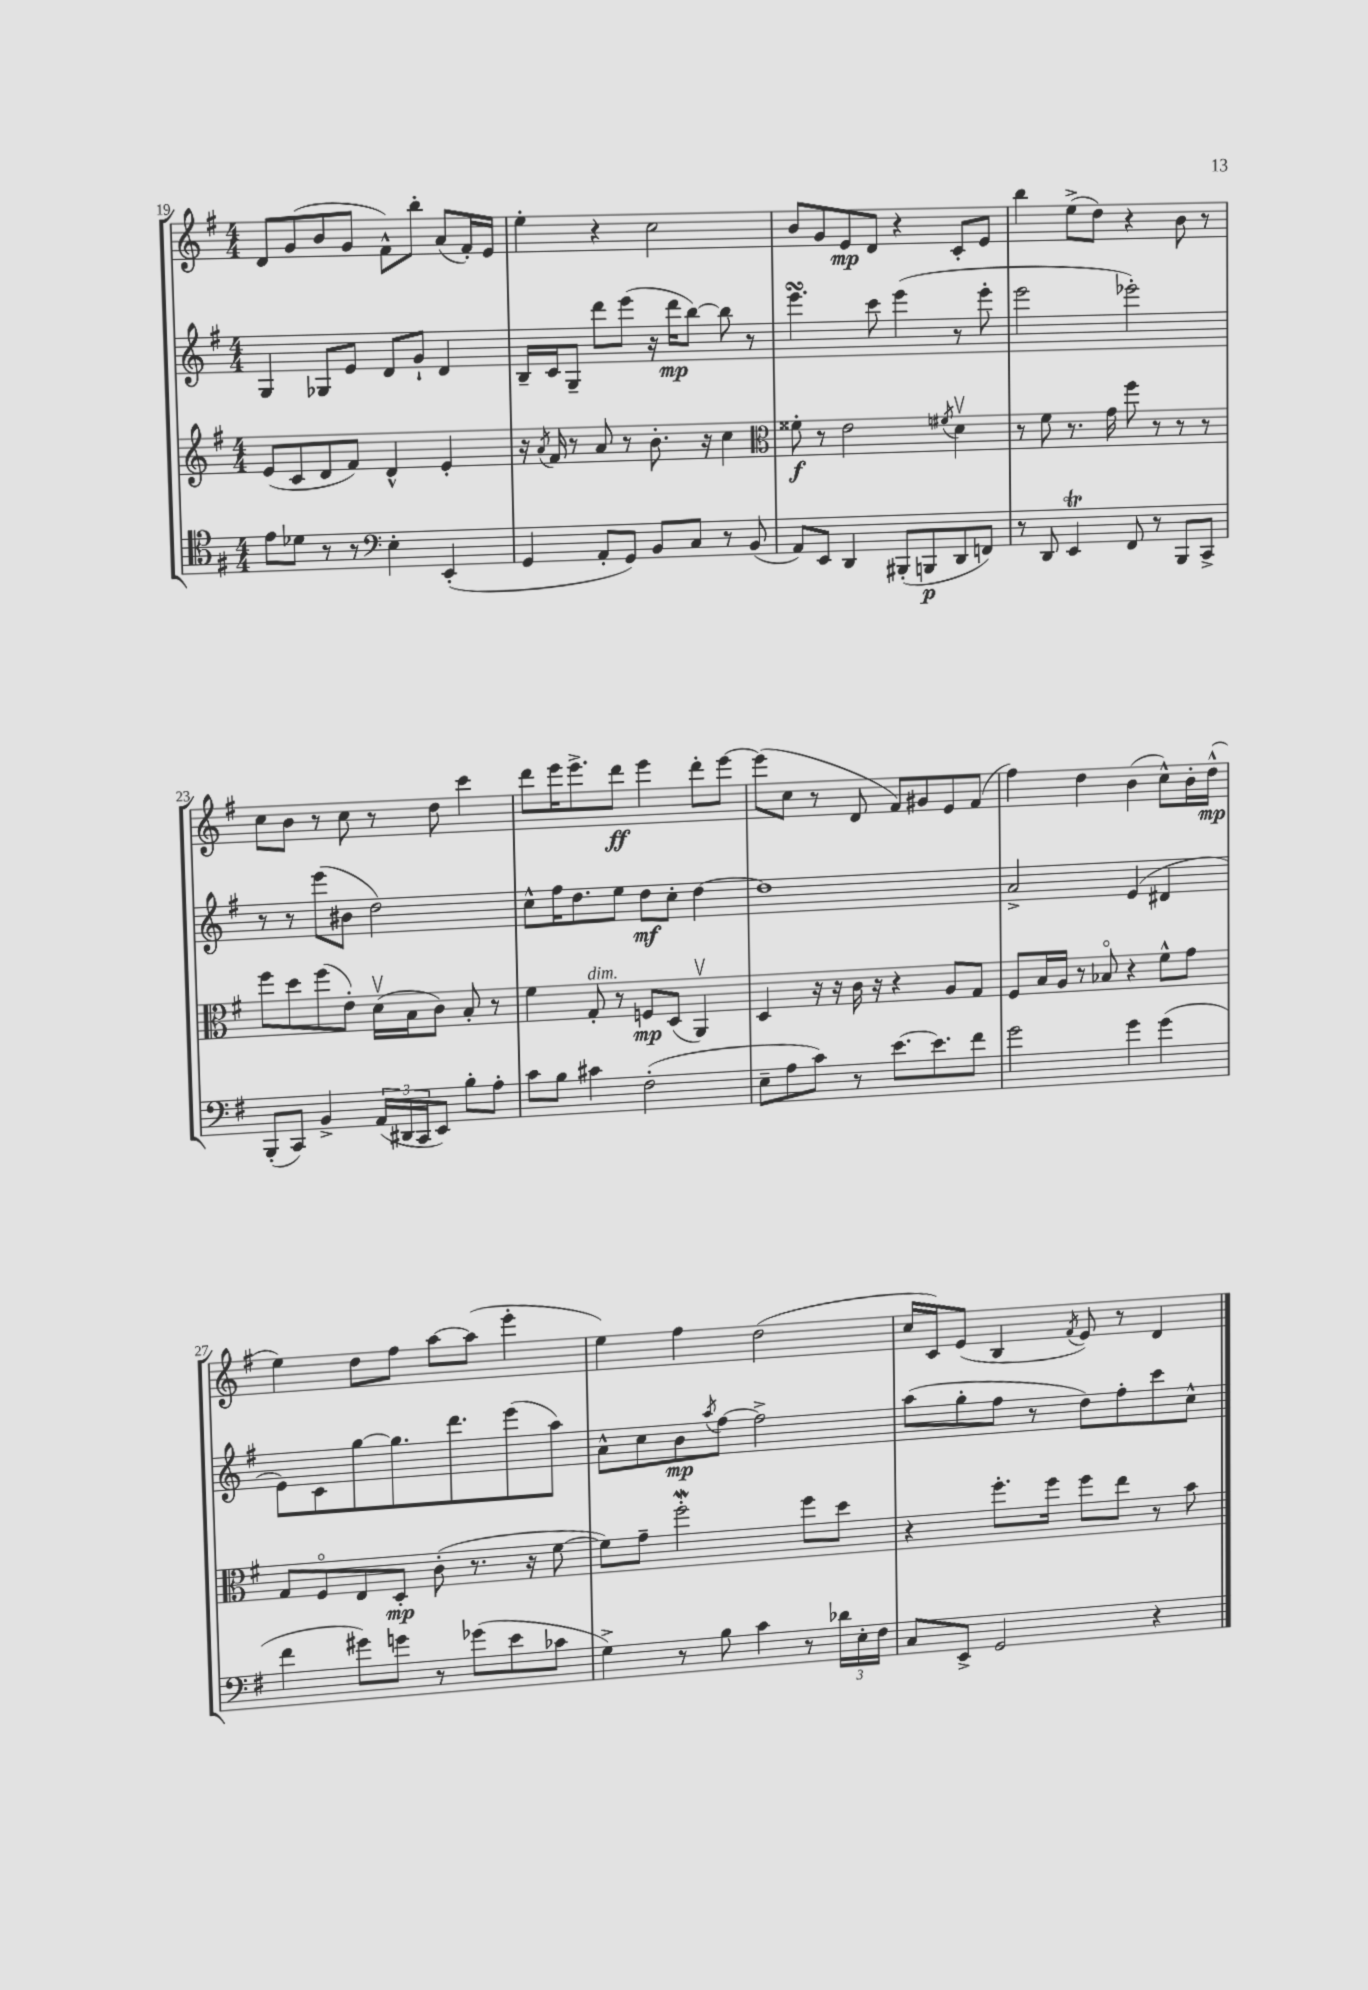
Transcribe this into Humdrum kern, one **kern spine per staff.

**kern	**dynam	**kern	**dynam	**kern	**dynam	**kern	**dynam
*part4	*part4	*part3	*part3	*part2	*part2	*part1	*part1
*staff4	*staff4	*staff3	*staff3	*staff2	*staff2	*staff1	*staff1
*clefC4	*	*clefG2	*	*clefG2	*	*clefG2	*
*k[f#]	*	*k[f#]	*	*k[f#]	*	*k[f#]	*
*M4/4	*	*M4/4	*	*M4/4	*	*M4/4	*
=19	=19	=19	=19	=19	=19	=19	=19
8e\L	.	(8e/L	.	4G/	.	8d/L	.
8d-X\J	.	8c/	.	.	.	(8g/	.
8r	.	8d/	.	8G-X/L	.	8b/	.
8r	.	8f#/J)	.	8e/J	.	8g/J	.
*clefF4	*	*	*	*	*	*	*
4E'\	.	4d^^/	.	8d/L	.	8f#^^\L)	.
.	.	.	.	8g`/J	.	8bb'\J	.
(4EE'/	.	4e'/	.	4d/	.	(8a/L	.
.	.	.	.	.	.	16f#'/L)	.
.	.	.	.	.	.	16e/JJ	.
=20	=20	=20	=20	=20	=20	=20	=20
4GG/	.	16r	.	16B~/LL	.	4ee'\	.
.	.	8qa/	.	.	.	.	.
.	.	16f#/	.	16c/J	.	.	.
.	.	8r	.	8G~/J	.	.	.
8AA'/L	.	8a/	.	8ddd\L	.	4r	.
8GG/J)	.	8r	.	(8eee\J	.	.	.
8BB/L	.	8.b'\	.	16r	.	2cc\	.
.	.	.	.	16ddd\KL	mp	.	.
8C/J	.	.	.	[8bb\J)	.	.	.
.	.	16r	.	.	.	.	.
8r	.	4cc\	.	8bb\]	.	.	.
(8BB/	.	.	.	8r	.	.	.
=21	=21	=21	=21	=21	=21	=21	=21
*	*	*clefC3	*	*	*	*	*
8AA/L)	.	8f##X'\	f	4.eeesSSS\	.	8b/L	.
8EE/J	.	8r	.	.	.	8g/	.
4DD/	.	2e\	.	.	.	8e/	mp
.	.	.	.	8ccc\	.	8d/J	.
(8BBB#X'/L	.	.	.	(4eee\	.	4r	.
8BBBn/	p	.	.	.	.	.	.
.	.	8qf#X/	.	.	.	.	.
8DD/	.	4dv\	.	8r	.	8c'/L	.
8FFn/J)	.	.	.	8eee'\	.	8e/J	.
=22	=22	=22	=22	=22	=22	=22	=22
8r	.	8r	.	2eee\	.	4bb\	.
8DD/	.	8f#\	.	.	.	.	.
4EET/	.	8.r	.	.	.	(8ee^\L	.
.	.	.	.	.	.	8dd\J)	.
.	.	16g\	.	.	.	.	.
8FF#/	.	8ff#\	.	2eee-X'\)	.	4r	.
8r	.	8r	.	.	.	.	.
8BBB/L	.	8r	.	.	.	8b\	.
8CC^/J	.	8r	.	.	.	8r	.
!!LO:LB:g=z
=23	=23	=23	=23	=23	=23	=23	=23
(8BBB'/L	.	8ff#\L	.	8r	.	8cc\L	.
8CC/J)	.	8dd\	.	8r	.	8b\J	.
4BB^/	.	(8ff#\	.	(8eee\L	.	8r	.
.	.	8e'\J)	.	8b#X\J	.	8cc\	.
(24AA/LL	.	(16dv\LL	.	2dd\)	.	8r	.
24DD#X/	.	.	.	.	.	.	.
.	.	16B\J	.	.	.	.	.
24CC/J	.	.	.	.	.	.	.
8EE/J)	.	8c\J)	.	.	.	8dd\	.
8B'\L	.	8B'/	.	.	.	4ccc\	.
8A'\J	.	8r	.	.	.	.	.
=24	=24	=24	=24	=24	=24	=24	=24
8c\L	.	4f#\	.	8cc^^\L	.	8ddd\L	.
8B\J	.	.	.	16ff#\K	.	16eee\K	.
.	.	.	.	8.dd\	.	8.eee^\	.
!	!	!LO:TX:a:i:t=dim.	!	!	!	!	!
4c#X\	.	8G'/	.	.	.	.	.
.	.	8r	.	8ee\J	.	8ddd\J	ff
(2F#'\	.	8Fn/L	mp	8dd\L	mf	4eee\	.
.	.	(8D/J	.	8cc'\J	.	.	.
.	.	4AAv/)	.	[4dd\	.	8ddd'\L	.
.	.	.	.	.	.	[8eee\J	.
=25	=25	=25	=25	=25	=25	=25	=25
8E~\L	.	4D/	.	1dd]	.	(8eee\L]	.
8A\	.	.	.	.	.	8cc\J	.
8c\J)	.	16r	.	.	.	8r	.
.	.	16r	.	.	.	.	.
8r	.	16c\	.	.	.	8d/	.
.	.	16r	.	.	.	.	.
[8.e\L	.	4r	.	.	.	8f#/L)	.
.	.	.	.	.	.	8g#X/	.
8.e\]	.	.	.	.	.	.	.
.	.	8A/L	.	.	.	8e/	.
8f#\J	.	8G/J	.	.	.	(8f#/J	.
=26	=26	=26	=26	=26	=26	=26	=26
2g\	.	8F#/L	.	2a^/	.	4ff#\)	.
.	.	16B/L	.	.	.	.	.
.	.	16A/JJ	.	.	.	.	.
.	.	8r	.	.	.	4dd\	.
.	.	8B-X/	.	.	.	.	.
4g\	.	4r	.	(4e/	.	(4b\	.
(4g\	.	8f#^^\L	.	4d#X/	.	8cc^^\L)	.
.	.	8g\J	.	.	.	16b'\L	.
.	.	.	.	.	.	(16dd^^\JJ	mp
!!LO:LB:g=z
=27	=27	=27	=27	=27	=27	=27	=27
4f#\	.	8G/L	.	8e\L)	.	4ee\)	.
.	.	8F#/	.	8c\	.	.	.
8g#X\L)	.	8E/	.	[8gg\	.	8dd\L	.
8gn\J	.	8D'/J	mp	8.gg\]	.	8ff#\J	.
8r	.	(8c'\	.	.	.	[8aa\L	.
.	.	.	.	8.ddd\	.	.	.
(8g-X\L	.	8.r	.	.	.	(8aa\J]	.
8e\	.	.	.	(8eee\	.	4eee'\	.
.	.	16r	.	.	.	.	.
8c-X\J	.	[8f#\	.	8aa\J)	.	.	.
=28	=28	=28	=28	=28	=28	=28	=28
4G^\)	.	8f#\L])	.	8a^^\L	.	4ee\)	.
.	.	8g~\J	.	8cc\	.	.	.
8r	.	2ff#W'\	.	8b\	mp	4ff#\	.
.	.	.	.	8qaa/	.	.	.
8B\	.	.	.	[8ff#\J	.	.	.
4c\	.	.	.	2ff#^\]	.	(2dd\	.
8r	.	8ff#\L	.	.	.	.	.
24d-X\LL	.	8dd\J	.	.	.	.	.
24E'\	.	.	.	.	.	.	.
24F#\JJ	.	.	.	.	.	.	.
=29	=29	=29	=29	=29	=29	=29	=29
8C/L	.	4r	.	(8aa\L	.	16cc/LL	.
.	.	.	.	.	.	16c/J)	.
8EE^/J	.	.	.	8gg'\	.	(8e/J	.
2GG/	.	8.ff#'\L	.	8ff#\J	.	4B/	.
.	.	.	.	8r	.	.	.
.	.	16ff#\Jk	.	.	.	.	.
.	.	.	.	.	.	8qf#/	.
.	.	8ff#\L	.	8dd\L)	.	8e/)	.
.	.	8ee\J	.	8ff#'\	.	8r	.
4r	.	8r	.	8ccc\	.	4d/	.
.	.	8b\	.	8cc^^\J	.	.	.
==	==	==	==	==	==	==	==
*-	*-	*-	*-	*-	*-	*-	*-
